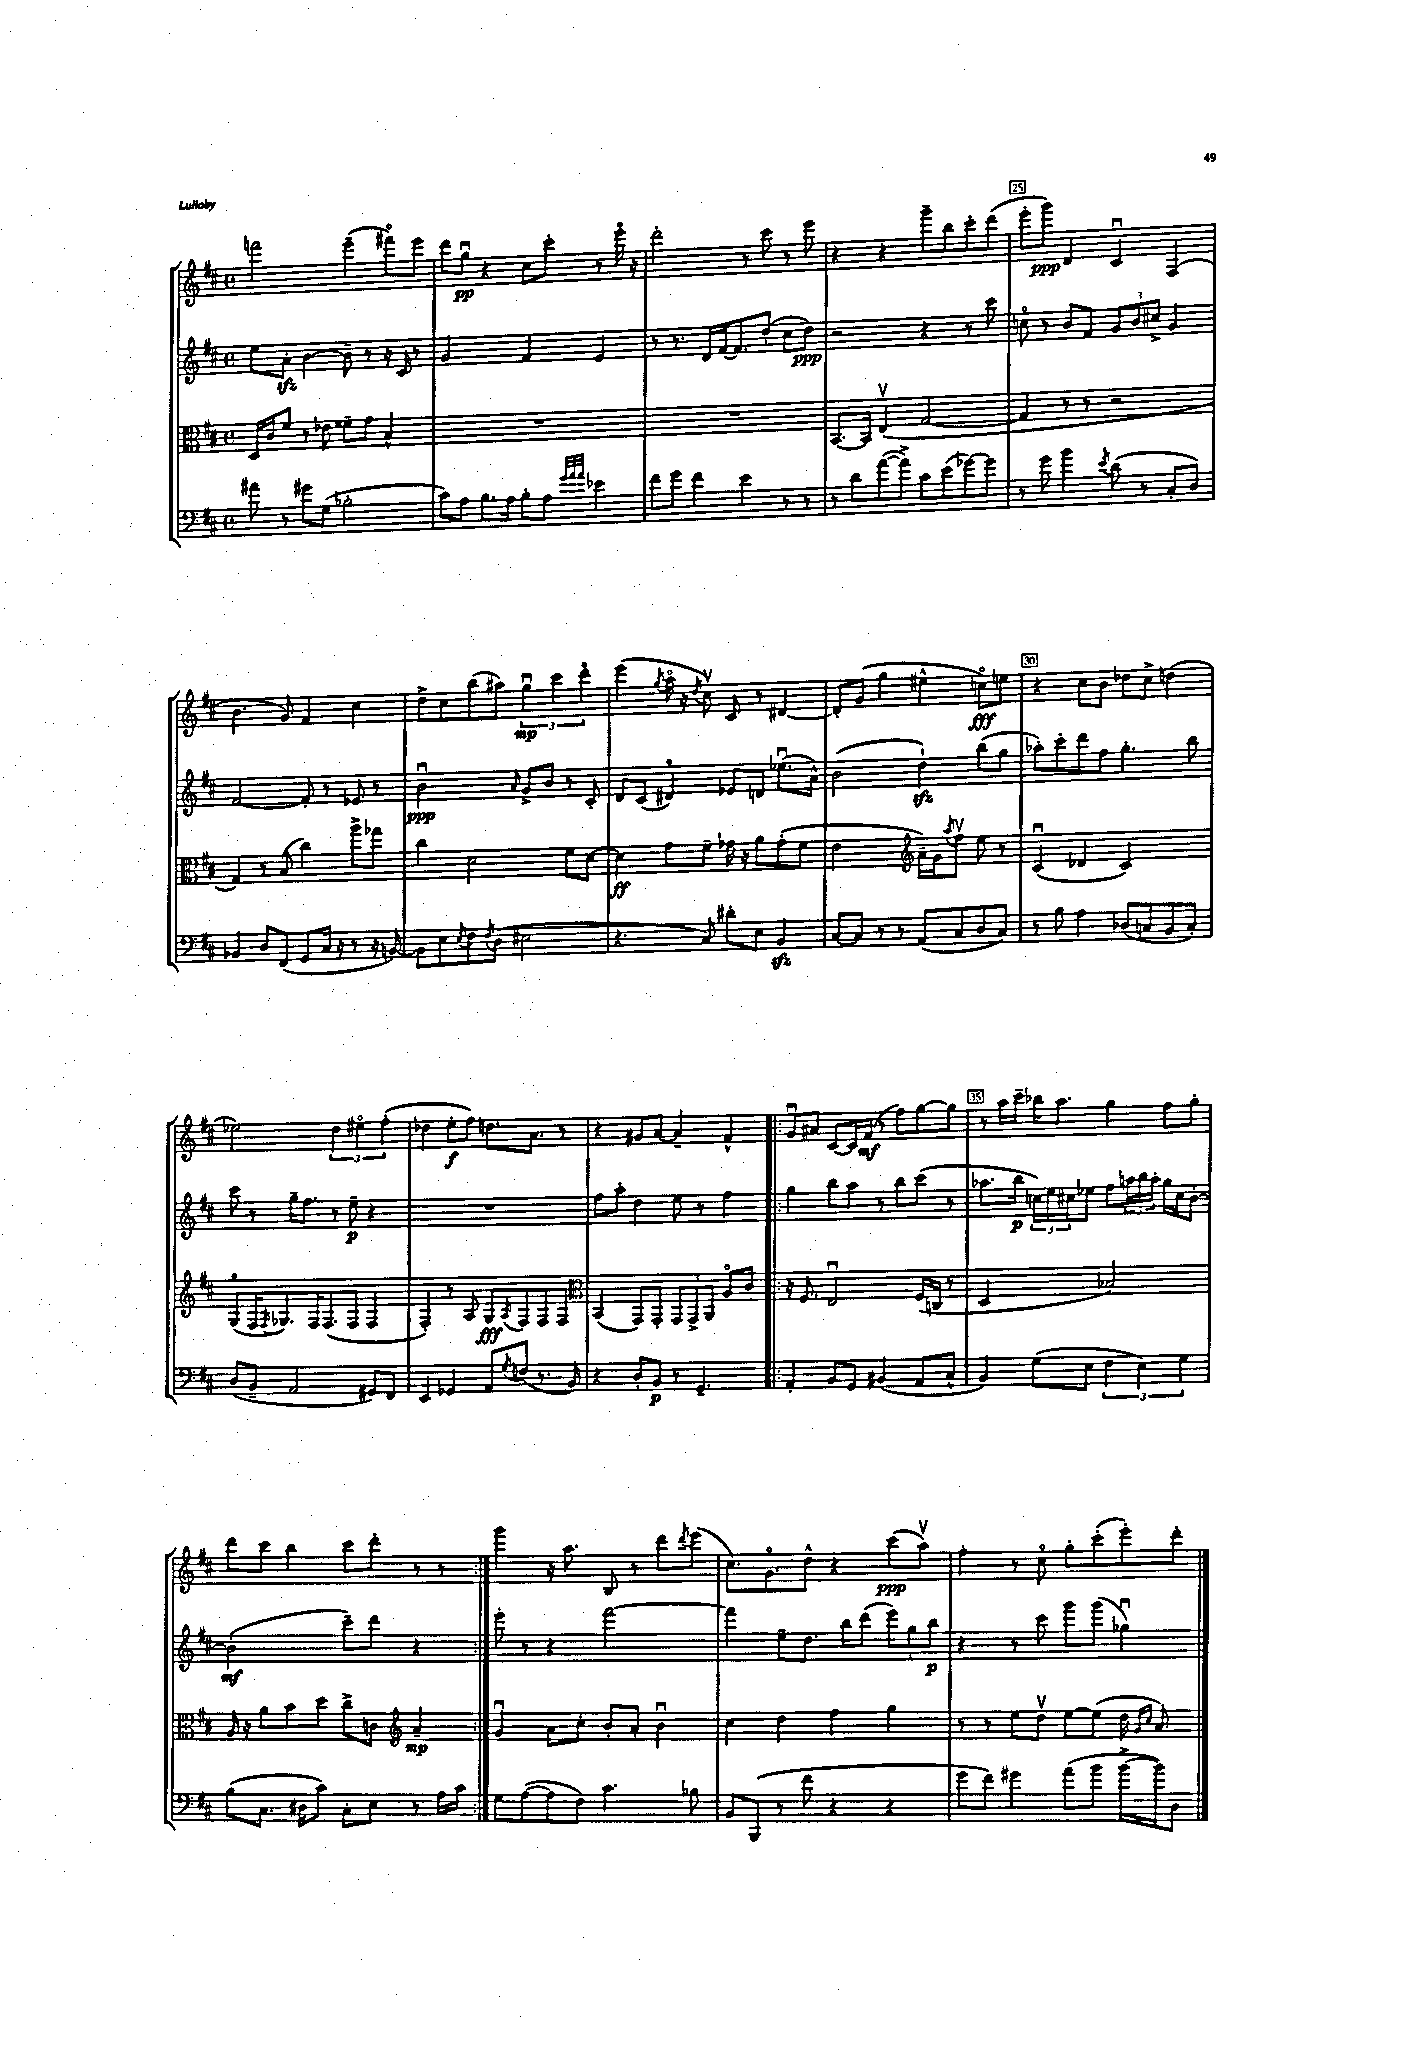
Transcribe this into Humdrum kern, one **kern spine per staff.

**kern	**dynam	**kern	**dynam	**kern	**dynam	**kern	**dynam
*part4	*part4	*part3	*part3	*part2	*part2	*part1	*part1
*staff4	*staff4	*staff3	*staff3	*staff2	*staff2	*staff1	*staff1
*clefF4	*	*clefC3	*	*clefG2	*	*clefG2	*
*k[f#c#]	*	*k[f#c#]	*	*k[f#c#]	*	*k[f#c#]	*
*M4/4	*	*M4/4	*	*M4/4	*	*M4/4	*
*met(c)	*	*met(c)	*	*met(c)	*	*met(c)	*
=21	=21	=21	=21	=21	=21	=21	=21
8a#X\	.	16D/LL	.	8ee\L	.	2fffn\	.
.	.	16c#/J	.	.	.	.	.
8r	.	8f#/J	.	8azz'\J	.	.	.
8g#X\L	.	8r	.	[4b\	.	.	.
(8G\J	.	8e-X\	.	.	.	.	.
2B-X'\	.	8f##X~\L	.	8b~\]	.	(4eee~\	.
.	.	8g\J	.	8r	.	.	.
.	.	4B^^/	.	16r	.	8fff#X\L)	.
.	.	.	.	16c#/	.	.	.
.	.	.	.	8r	.	8eee\J	.
=22	=22	=22	=22	=22	=22	=22	=22
8c#\L)	.	1r	.	2g/	.	8ddd\L	.
8A\J	.	.	.	.	.	8ggu\J	pp
8.B\L	.	.	.	.	.	4r	.
16A\Jk	.	.	.	.	.	.	.
8B'\L	.	.	.	4f#/	.	8cc#\L	.
8A\J	.	.	.	.	.	8ccc#'\J	.
32qqg/LLL	.	.	.	.	.	.	.
32qqa/	.	.	.	.	.	.	.
32qqa/JJJ	.	.	.	.	.	.	.
4e-X\	.	.	.	4e/	.	8r	.
.	.	.	.	.	.	16eee\	.
.	.	.	.	.	.	16r	.
=23	=23	=23	=23	=23	=23	=23	=23
8f#\L	.	1r	.	8r	.	2ddd'\	.
8g\J	.	.	.	8.r	.	.	.
4f#\	.	.	.	.	.	.	.
.	.	.	.	16d/LL	.	.	.
.	.	.	.	[16f#/J	.	.	.
.	.	.	.	8.f#/]	.	.	.
4e\	.	.	.	.	.	8r	.
.	.	.	.	(8dd'/J	.	8ccc#\	.
8r	.	.	.	8cc#\L	.	8r	.
8r	.	.	.	8dd\J)	ppp	8eee\	.
=24	=24	=24	=24	=24	=24	=24	=24
8r	.	[8.BB/L	.	2r	.	4r	.
8d\L	.	.	.	.	.	.	.
.	.	16BB/Jk]	.	.	.	.	.
([8a\	.	(4Ev/	.	.	.	4r	.
8a^\J])	.	.	.	.	.	.	.
8c#\L	.	[2G/	.	4r	.	8ggg~\L	.
(8e\	.	.	.	.	.	8bb\	.
[8g-X\)	.	.	.	8r	.	8ccc#'\	.
8g-\J]	.	.	.	8ccc#\	.	(8ddd\J	.
=25	=25	=25	=25	=25	=25	=25	=25
8r	.	4G/]	.	8ccn\	.	8eee'\L	.
8g\	.	.	.	8r	.	8ggg\J)	ppp
4b\	.	8r	.	8b/L	.	4d/	.
.	.	8r	.	8f#/J	.	.	.
8qe/	.	.	.	.	.	.	.
(8d\	.	2r	.	12g/L	.	4c#u/	.
.	.	.	.	12b/	.	.	.
8r	.	.	.	.	.	.	.
.	.	.	.	12cc#X^/J	.	.	.
8C#'/L	.	.	.	4g/	.	(4F#/	.
8D/J)	.	.	.	.	.	.	.
!!LO:LB:g=z
=26	=26	=26	=26	=26	=26	=26	=26
4BB-X/	.	4G/)	.	[2f#/	.	4.b\	.
8D/L	.	8r	.	.	.	.	.
(8FF#/J	.	(8B/	.	.	.	8g/)	.
8GG/L	.	4cc#\)	.	8f#'/]	.	4f#/	.
16C#/Jk	.	.	.	8r	.	.	.
16r	.	.	.	.	.	.	.
8r	.	8aa^\L	.	8e-X/	.	4cc#\	.
16r	.	8gg-X\J	.	8r	.	.	.
[16BBn/)	.	.	.	.	.	.	.
=27	=27	=27	=27	=27	=27	=27	=27
8BB\L]	.	4cc#\	.	2bu\	ppp	8dd^\L	.
8E\	.	.	.	.	.	8cc#\	.
8qE/	.	.	.	.	.	.	.
8F#\	.	2d\	.	.	.	(8bb\	.
8qF#/	.	.	.	.	.	.	.
(8D\J	.	.	.	.	.	8aa#X\J)	.
.	.	.	.	16qqa/	.	.	.
2E#X\	.	.	.	8g^/L	.	6ggu\	mp
.	.	.	.	8b/J	.	.	.
.	.	.	.	.	.	6ccc#\	.
.	.	8f#\L	.	8r	.	.	.
.	.	.	.	.	.	6ddd\	.
.	.	[8d\J	.	8c#'/	.	.	.
=28	=28	=28	=28	=28	=28	=28	=28
4.r	.	4d\]	ff	8d/L	.	(4eee\	.
.	.	.	.	(8c#/J	.	.	.
.	.	.	.	.	.	8qgg/	.
.	.	8g\L	.	4d#X/)	.	16aa\	.
.	.	.	.	.	.	16r	.
.	.	.	.	.	.	8qdd/	.
8C#/)	.	8f#~\J	.	.	.	8cc#v\)	.
8d#X'\L	.	16g-X\	.	8e-X/L	.	8c#/	.
.	.	16r	.	.	.	.	.
8E\J	.	8a\L	.	8dn/J	.	8r	.
4BBzz/	.	(8g-'\	.	(8.ee-Xu\L	.	[4d#X/	.
.	.	8f#\J	.	.	.	.	.
.	.	.	.	16a^^\Jk)	.	.	.
=29	=29	=29	=29	=29	=29	=29	=29
[8C#/L	.	2e\	.	(2b\	.	8d#'/L]	.
8C#/J]	.	.	.	.	.	(8g/J	.
8r	.	.	.	.	.	4gg\	.
8r	.	.	.	.	.	.	.
*	*	*clefG2	*	*	*	*	*
(8AA/L	.	16a~\LL)	.	4ddzz`\)	.	4ee#X^^\	.
.	.	16g\J	.	.	.	.	.
.	.	8qaa/	.	.	.	.	.
8C#/	.	8ff#v\J	.	.	.	.	.
8D/	.	8ee\	.	(8bb\L	.	8ccn\L)	fff
8C#/J)	.	8r	.	8gg\J	.	8een\J	.
=30	=30	=30	=30	=30	=30	=30	=30
8r	.	(4c#u/	.	8aa-X'\L)	.	4r	.
8B\	.	.	.	8ccc#'\	.	.	.
4A\	.	4d-X/	.	8ddd\	.	8cc#\L	.
.	.	.	.	8ff#\J	.	8b\J	.
(8D-X/L	.	2c#/)	.	4.gg'\	.	8dd-X\L	.
8Cn/	.	.	.	.	.	8cc#^\J	.
8BB/	.	.	.	.	.	(4ddn\	.
8C'/J)	.	.	.	8bb\	.	.	.
!!LO:LB:g=z
=31	=31	=31	=31	=31	=31	=31	=31
(8D/L	.	(8G/L	.	8ccc#\	.	2ee-X\)	.
8BB~/J	.	16F#/K	.	8r	.	.	.
.	.	8qF#/	.	.	.	.	.
.	.	8.G-X/)	.	.	.	.	.
2AA/	.	.	.	16gg~\KL	.	.	.
.	.	.	.	8.ff#\J	.	.	.
.	.	16F#/K	.	.	.	.	.
.	.	(8.F#/	.	.	.	.	.
.	.	.	.	8r	.	6dd\	.
.	.	8F#/J	.	8ee~\	p	.	.
.	.	.	.	.	.	6ee#X\	.
8GG#X/L)	.	4F#/	.	4r	.	.	.
.	.	.	.	.	.	(6ff#'\	.
8FF#/J	.	.	.	.	.	.	.
=32	=32	=32	=32	=32	=32	=32	=32
4EE/	.	4F#'/)	.	1r	.	4dd-X\	.
4GG-X/	.	8r	.	.	.	8ee'\L	f
.	.	8A/	.	.	.	8ff#\J)	.
8AA/L	.	8G/L	fff	.	.	8.ddn\L	.
8qG/	.	8qA/	.	.	.	.	.
(8Fn/J	.	8F#/	.	.	.	.	.
.	.	.	.	.	.	8.a\J	.
8.r	.	8F#/	.	.	.	.	.
.	.	8F#/J	.	.	.	8r	.
16BB/)	.	.	.	.	.	.	.
=33	=33	=33	=33	=33	=33	=33	=33
*	*	*clefC3	*	*	*	*	*
4r	.	(4BB/	.	8ff#\L	.	4r	.
.	.	.	.	8aa'\J	.	.	.
8D'/L	.	8GG/L)	.	4dd\	.	8g#X/L	.
8BB/J	p	8GG'/J	.	.	.	[8a/J	.
8r	.	12GG/L	.	8ee\	.	4a~/]	.
.	.	12GG^/	.	.	.	.	.
4.GG~/	.	.	.	8r	.	.	.
.	.	12AA/J	.	.	.	.	.
.	.	8A/L	.	4ff#\	.	4f#^^/	.
.	.	8c#/J	.	.	.	.	.
=34!|:	=34!|:	=34!|:	=34!|:	=34!|:	=34!|:	=34!|:	=34!|:
4AA'/	.	16r	.	4gg\	.	8gu/L	.
.	.	8.F#/	.	.	.	.	.
.	.	.	.	.	.	8a#X/J	.
8BB/L	.	2Eu/	.	8bb\L	.	[8c#/L	.
8GG/J	.	.	.	8aa\J	.	16c#/L]	.
.	.	.	.	.	.	(16f#/JJ	mf
(4BB#X/	.	.	.	8r	.	8r	.
.	.	.	.	8bb\L	.	8ff#\L)	.
8AA/L	.	(16F#/LL	.	(8ccc#\J	.	[8gg\	.
.	.	16Cn/JJ	.	.	.	.	.
8C#^^/J	.	8r	.	8r	.	8gg\J]	.
=35	=35	=35	=35	=35	=35	=35	=35
4BB/)	.	2D/	.	8.aa-X\L	.	8r	.
.	.	.	.	.	.	16aa\LL	.
.	.	.	.	16bb\Jk	p	16ccc#~\JJ	.
(8G\L	.	.	.	24ccn\LL)	.	16bb-X\KL	.
.	.	.	.	24ee\	.	.	.
.	.	.	.	.	.	8.aa\J	.
.	.	.	.	24cc#X\J	.	.	.
8E\J	.	.	.	8ee-X\J	.	.	.
6F#\	.	2B-X/)	.	8ff#\L	.	4gg\	.
.	.	.	.	24aan\L	.	.	.
6E\)	.	.	.	24bb\	.	.	.
.	.	.	.	24aa'\JJ	.	.	.
.	.	.	.	16gg\LL	.	8ff#\L	.
.	.	.	.	16cc#\J	.	.	.
6G\	.	.	.	.	.	.	.
.	.	.	.	[8b'\J	.	8gg'\J	.
!!LO:LB:g=z
=36	=36	=36	=36	=36	=36	=36	=36
(8B\L	.	16A/	.	(2b'\]	mf	8ddd\L	.
.	.	16r	.	.	.	.	.
8.C#\J	.	8a\L	.	.	.	8ccc#\J	.
.	.	8b\	.	.	.	4bb\	.
16D#X\KL	.	.	.	.	.	.	.
8c#\J)	.	8dd\J	.	.	.	.	.
8C#'\L	.	8cc#^\L	.	8ccc#~\L)	.	8ccc#\L	.
8E\J	.	8cn\J	.	8ddd\J	.	8ddd'\J	.
*	*	*clefG2	*	*	*	*	*
8r	.	4a~/	mp	4r	.	8r	.
16A\LL	.	.	.	.	.	8r	.
16c#\JJ	.	.	.	.	.	.	.
=37:|!	=37:|!	=37:|!	=37:|!	=37:|!	=37:|!	=37:|!	=37:|!
8G\L	.	4gu/	.	8eee'\	.	4ggg\	.
([8A\	.	.	.	8r	.	.	.
8A\]	.	8a\L	.	4r	.	16r	.
.	.	.	.	.	.	8.aa\	.
8F#\J)	.	8cc#'\J	.	.	.	.	.
4.c#\	.	8b'/L	.	[2fff#\	.	8B/	.
.	.	8a'/J	.	.	.	8r	.
.	.	4bu\	.	.	.	8ddd\L	.
.	.	.	.	.	.	8qddd/	.
8B-X\	.	.	.	.	.	(8eee\J	.
=38	=38	=38	=38	=38	=38	=38	=38
8BB/L	.	4cc#\	.	4fff#\]	.	8.cc#\L)	.
(8BBB/J	.	.	.	.	.	.	.
.	.	.	.	.	.	8.g\	.
8r	.	4dd\	.	8ee~\L	.	.	.
8f#\	.	.	.	8.dd\J	.	8dd^^\J	.
4r	.	4ff#\	.	.	.	4r	.
.	.	.	.	16bb\KL	.	.	.
.	.	.	.	(8ddd\J	.	.	.
4r	.	4gg\	.	12eee\L)	.	(8ccc#\L	ppp
.	.	.	.	12gg\	.	.	.
.	.	.	.	.	.	8aav\J)	.
.	.	.	.	12bb\J	p	.	.
=39	=39	=39	=39	=39	=39	=39	=39
8g\L	.	8r	.	4r	.	4ff#'\	.
8f#\J)	.	8r	.	.	.	.	.
4g#X\	.	8ee\L	.	8r	.	8r	.
.	.	8ddv\J	.	8ccc#\	.	8cc#\	.
(8a\L	.	[8ee\L	.	8ggg\L	.	8gg'\L	.
8b\J	.	(8ee\J]	.	(8ggg\J	.	(8ccc#'\	.
[16b^\LL	.	16dd\	.	4gg-Xu\)	.	8eee'\)	.
.	.	16qqg/LL	.	.	.	.	.
.	.	16qqcc#/JJ	.	.	.	.	.
16b\J])	.	8.a/)	.	.	.	.	.
8D\J	.	.	.	.	.	8ddd'\J	.
==	==	==	==	==	==	==	==
*-	*-	*-	*-	*-	*-	*-	*-
